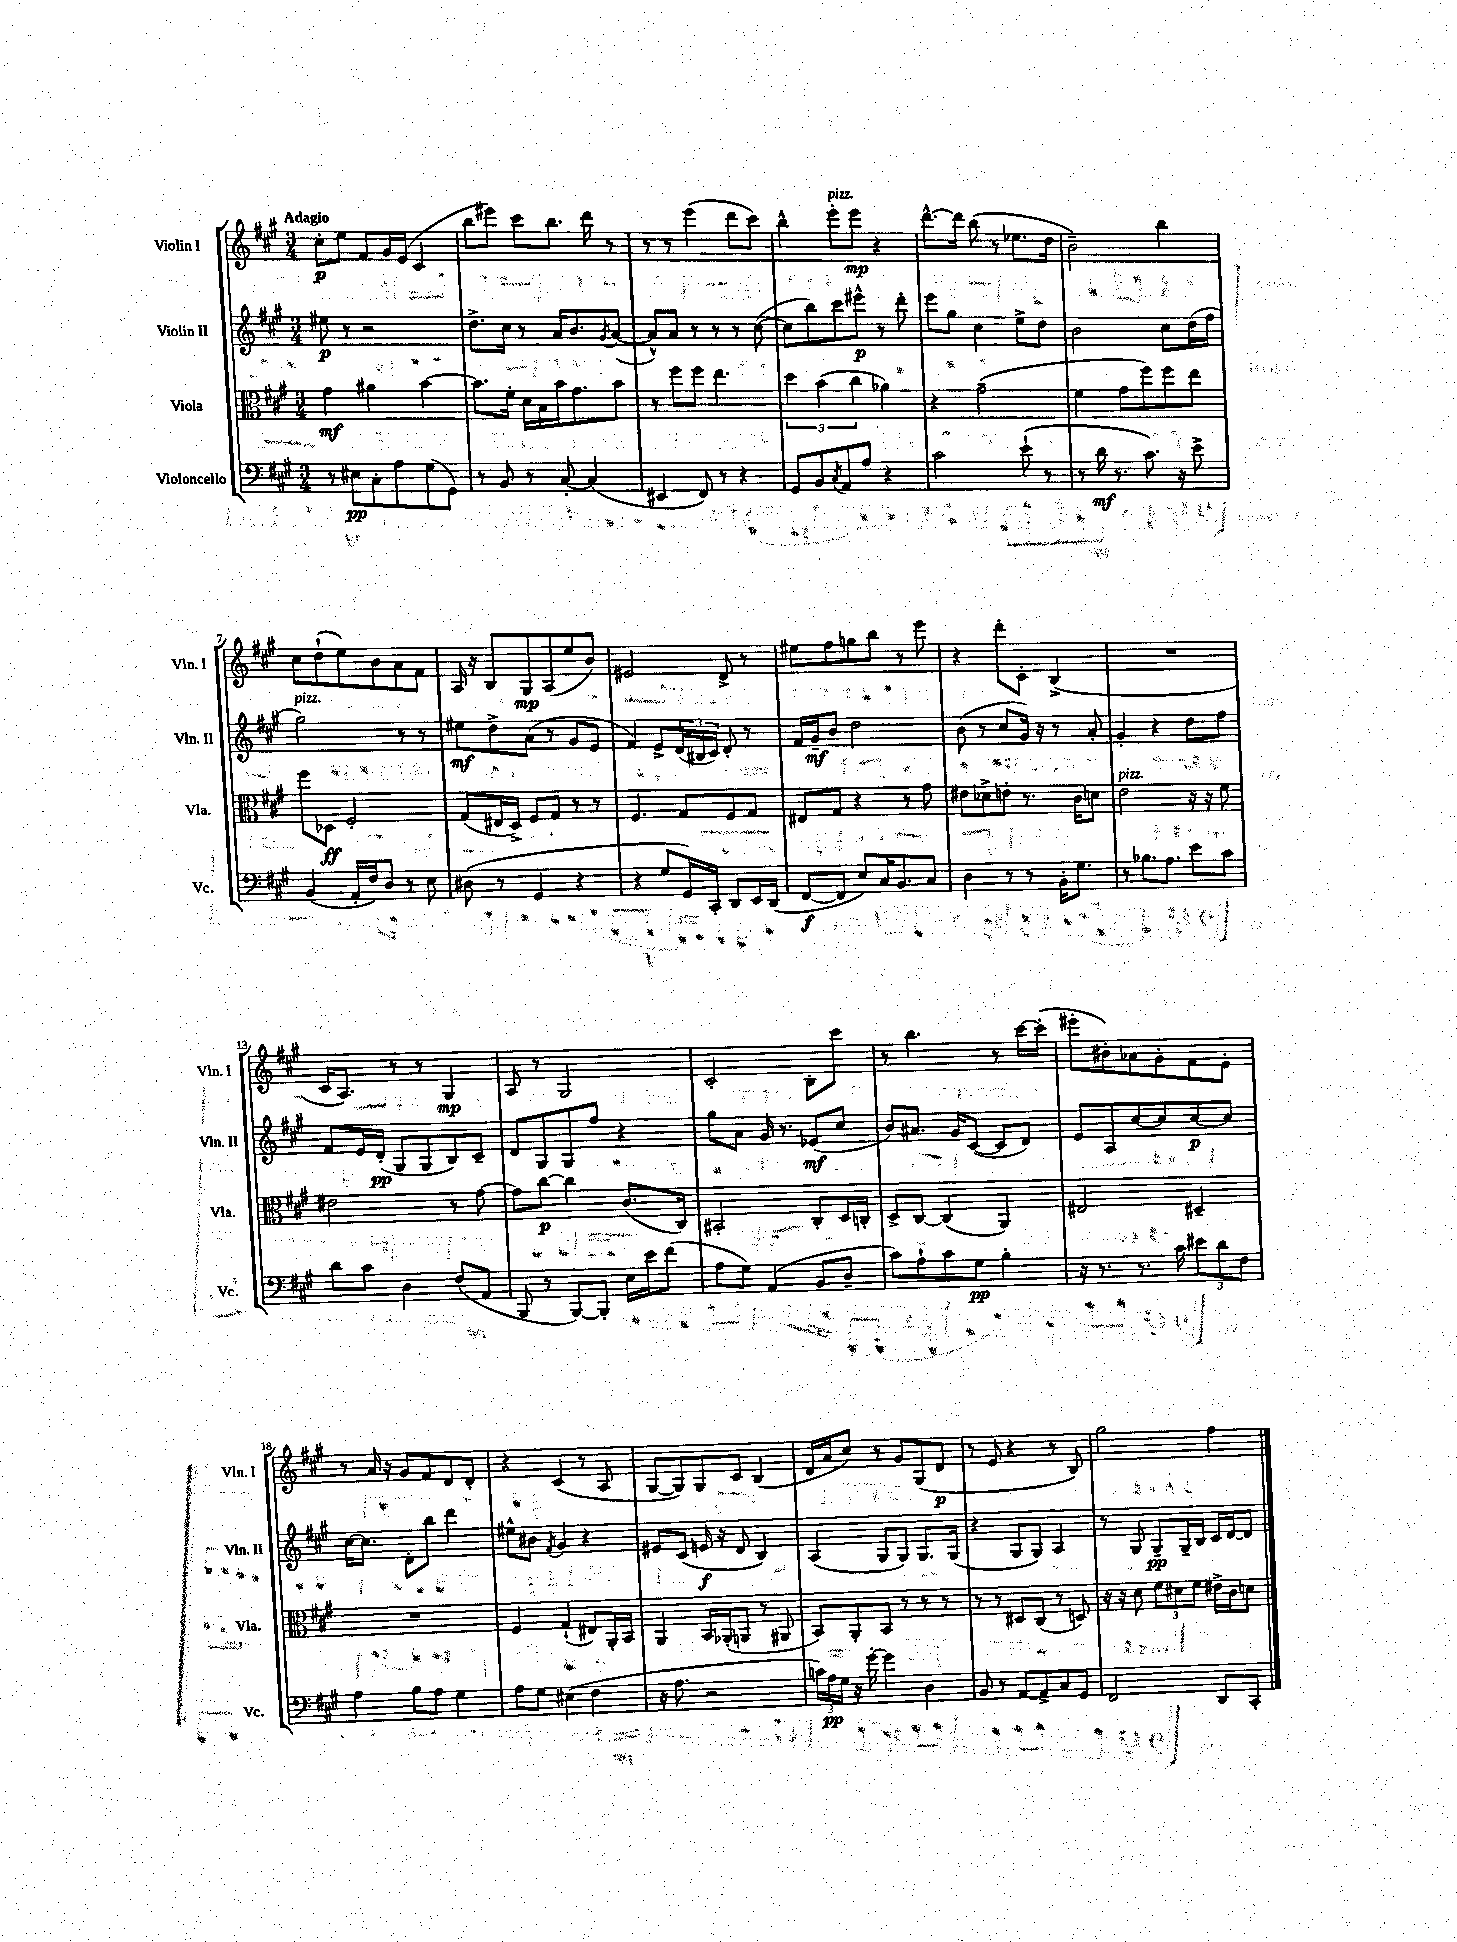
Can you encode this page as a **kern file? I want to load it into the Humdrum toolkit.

**kern	**kern	**kern	**kern
*staff4	*staff3	*staff2	*staff1
*clefF4	*clefC3	*clefG2	*clefG2
*k[f#c#g#]	*k[f#c#g#]	*k[f#c#g#]	*k[f#c#g#]
*M3/4	*M3/4	*M3/4	*M3/4
8r	4g#	8ee#	8cc#'
8E#	.	8r	8ee
8C#'	4a#	2r	8f#
8A	.	.	16g#
.	.	.	(16e
(8G#	[4b	.	4c#
8GG#)	.	.	.
=	=	=	=
8r	8.b]	8.dd^	8bb
8BB	.	.	8eee#)
.	16f#'	16cc#	.
8r	16d	8r	8ccc#
.	16B	.	.
[8C#'	16b	16a	8.bb
.	8.g#	8.b	.
(4C#]	.	.	.
.	.	.	16ddd
.	.	8qg#	.
.	8b	([8a	8r
=	=	=	=
4EE#	8r	8a^^])	8r
.	8ff#	8a	8r
8FF#)	8ff#	8r	(4eee
8r	4.ee	8r	.
4r	.	8r	8ddd
.	.	([8cc#	8ccc#)
=	=	=	=
8GG#	6dd	8cc#]	4bb^^
8BB	.	8bb)	.
.	(6b	.	.
8qC#	.	.	.
8AA	.	8ccc#	8eee'
.	6cc#	.	.
8A	.	8eee#^^	8eee
4r	4a-)	8r	4r
.	.	8ddd'	.
=	=	=	=
2c#	4r	8eee	[8.ddd^^
.	.	8gg#	.
.	.	.	16ddd]
.	(2g#~	4cc#	(8bb
.	.	.	8r
(8e`	.	8ee^	8.ee-
8r	.	8dd	.
.	.	.	16dd
=	=	=	=
8r	4f#	2b	2b~)
16d	.	.	.
8.r	.	.	.
.	8g#	.	.
8.c#)	8ff#)	.	.
.	8ff#	8cc#	4bb
16r	.	.	.
8e^	8ee	(16dd	.
.	.	16ff#	.
=	=	=	=
(4BB	8ff#	2gg#)	8cc#
.	8D-	.	(8dd`
16AA'	2F#'	.	8ee)
16F#)	.	.	.
8D	.	.	8b
8r	.	8r	8a
8E	.	8r	8f#
=	=	=	=
(8D#	(8G#	8ee#	16A
.	.	.	16r
8r	16E#	8dd^	8B
.	16D^)	.	.
4GG#	8F#	(8a	8G#
.	8G#	8r	(8A
4r	8r	8g#	8ee
.	8r	8e	8b)
=	=	=	=
4r	4.F#	4f#)	2e#
8G#	.	8e^	.
16GG#)	8G#	(24d	.
.	.	24B#	.
16CC#'	.	.	.
.	.	24c#)	.
8DD	8F#	8d'	8d^
16EE	8G#	8r	8r
(16DD	.	.	.
=	=	=	=
[8FF#	8E#	16f#	8ee#
.	.	16g#~	.
8FF#]	8G#	8b	8ff#
8E)	4r	2dd	8gg
16C#	.	.	8bb
8.BB	.	.	.
.	8r	.	8r
8C#	8g#	.	8eee
=	=	=	=
4D	8e#	(8b	4r
.	8d-^	8r	.
8r	8e'	8cc#	8ddd'
8r	8.r	16g#)	8c#'
.	.	16r	.
16BB'	.	8r	(4B^
8.G#	16c#	.	.
.	8d	8a'	.
=	=	=	=
8r	2e	4g#'	2.r
8.B-	.	.	.
.	.	4r	.
8.A	.	.	.
8e	16r	8dd	.
.	16r	.	.
8c#	8f#	8ff#	.
=	=	=	=
8d	2e#	8f#	16c#
.	.	.	8.A)
8c#	.	16e	.
.	.	(16d'	.
4D	.	8G#	8r
.	.	8G#	8r
(8F#	8r	8B)	4G#
8AA	[8g#	8c#~	.
=	=	=	=
8BBB	8g#]	8d	8A
8r	[8cc#	8G#	8r
[8BBB)	4cc#]	8G#	2G#
8BBB']	.	8ff#	.
16E	(8.c#	4r	.
16e	.	.	.
(8f#	.	.	.
.	16C#)	.	.
=	=	=	=
8A	2BB#'	8gg#	2c#'
8G#)	.	8a	.
(4AA	.	16g#	.
.	.	8.r	.
8BB	8C#'	(8e-	8B'
8D~	16D	8cc#	8ccc#
.	16C'	.	.
=	=	=	=
8c#)	8D^	8b)	8r
8A`	[8C#	8.a#	4.bb
8c#	(4C#]	.	.
.	.	16g#	.
8G#	.	([8c#	.
4B'	4AA)	8c#]	8r
.	.	8d)	[16ccc#
.	.	.	(16ccc#']
=	=	=	=
16r	2E#	8e	8eee#'
8.r	.	.	.
.	.	8A	8b#')
8.r	.	[8cc#	8a-
.	.	8cc#]	8g#'
16c#	.	.	.
12e#	4D#~	[8cc#	8f#
12d	.	.	.
.	.	8cc#]	8e'
12F#	.	.	.
=	=	=	=
4A	2.r	[16cc#	8r
.	.	8.cc#]	.
.	.	.	16a
.	.	.	16r
8B	.	8d'	8g#
8A	.	8bb	8f#
4G#	.	4ddd	8d
.	.	.	8d'
=	=	=	=
8A	4F#	8ee#^^	4r
8G#	.	8b#	.
.	.	8qf#	.
(4E#	(4G#`	4g#	(4c#
4F#	8E#)	4r	8r
.	16AA'	.	8A
.	16BB	.	.
=	=	=	=
16r	4AA	8e#	[8G#
8.A	.	.	.
.	.	(8c#	8G#])
2r	16BB	16e	8G#
.	(16AA-'	16r	.
.	8AA	8d	8c#
.	8r	4B)	(4B
.	8AA#	.	.
=	=	=	=
24c)	8BB)	(4A	16d
24A	.	.	.
.	.	.	16a
24G#	.	.	.
16r	8AA'	.	8cc#)
[16g#'	.	.	.
4g#]	8BB	8G#	8r
.	8r	8G#)	8g#
4D	8r	8.G#	(8G#
.	8r	.	8d
.	.	(16G#	.
=	=	=	=
8BB	8r	4r	8r
8r	8r	.	8e
[8AA	8D#	8G#	4r
8AA^]	(8C#	8G#)	.
8C#	8r	4A	8r
8GG#	8D)	.	8B)
=	=	=	=
2FF#	16r	8r	2gg#
.	16r	.	.
.	8d	8G#	.
.	12f#	8G#~	.
.	12d#	.	.
.	.	16G#~	.
.	12f#	.	.
.	.	16B	.
8DD	16e#^	16c#	4ff#
.	16c#	[16d	.
8CC#'	8d	8d]	.
==	==	==	==
*-	*-	*-	*-
